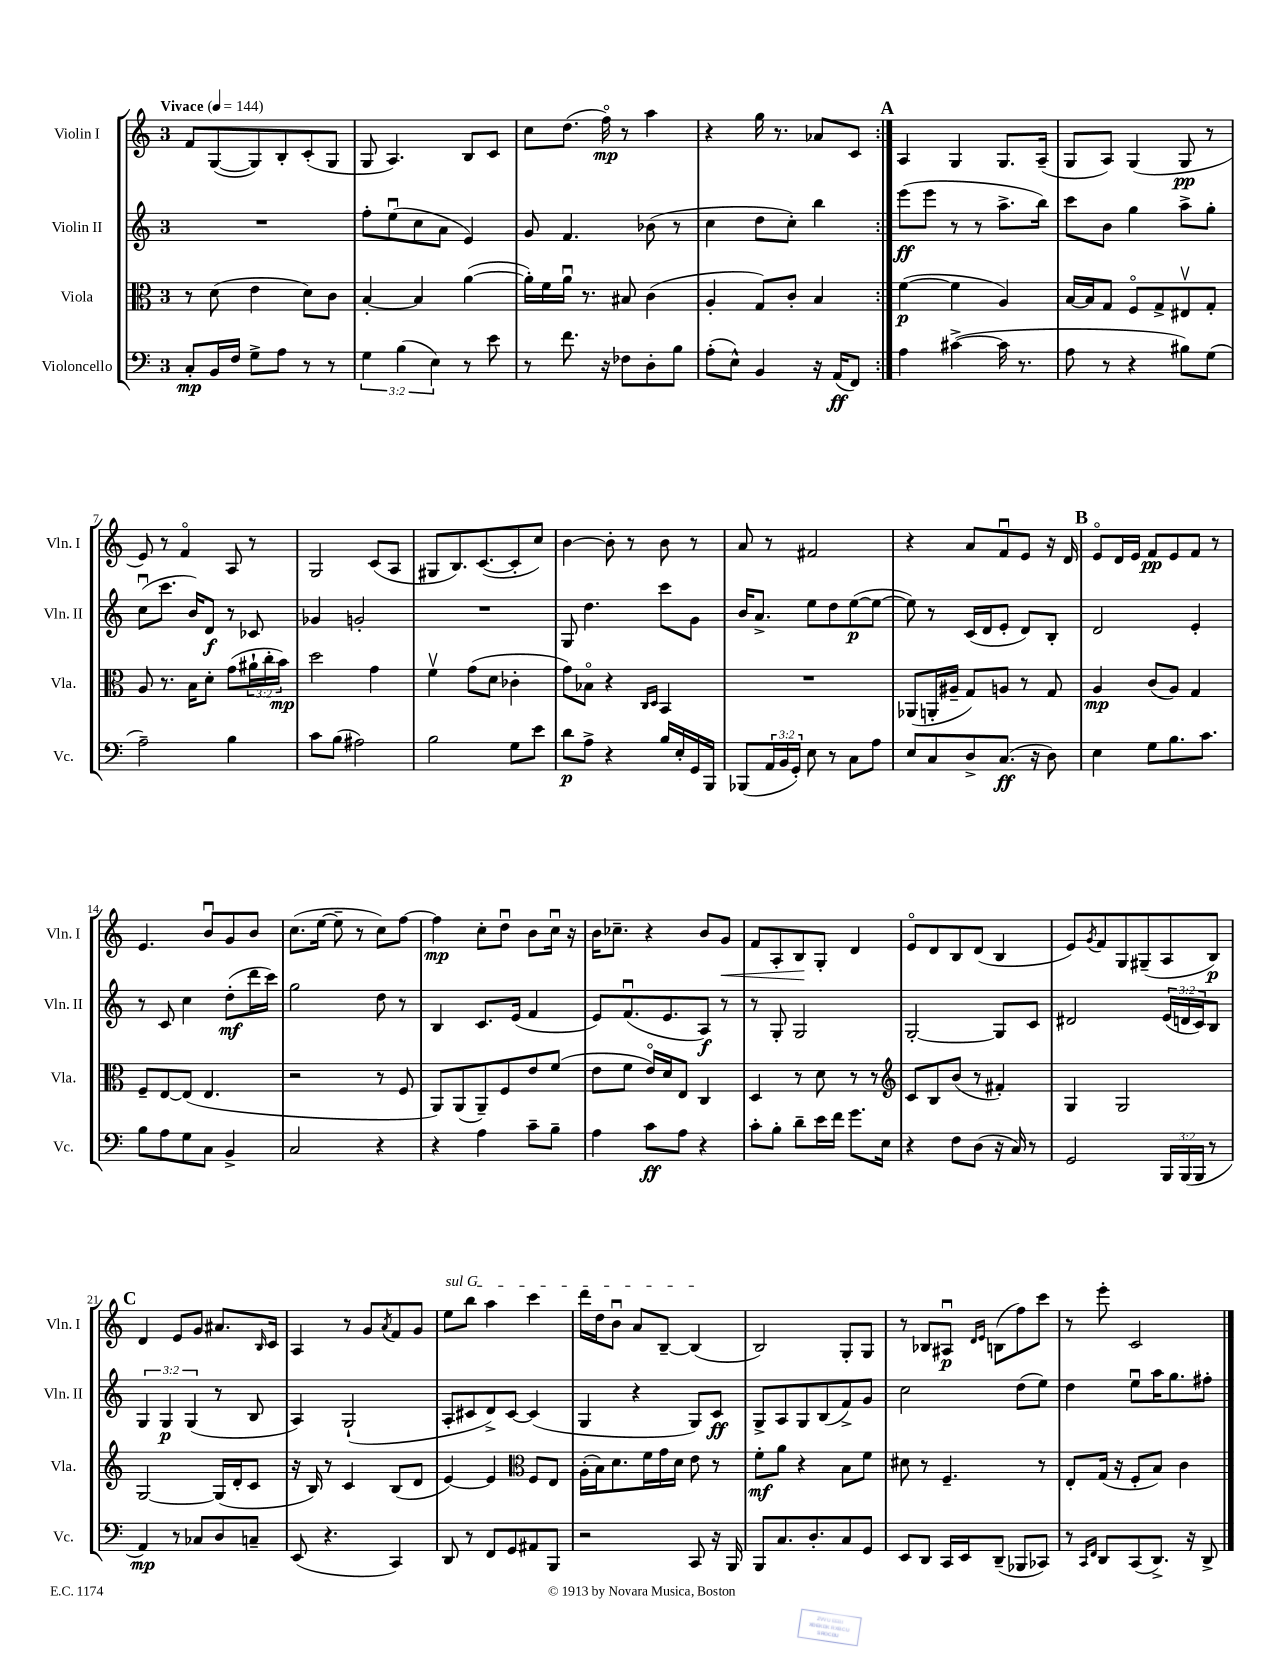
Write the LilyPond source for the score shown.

<<
\new StaffGroup <<
\new Staff = "s0" \with { instrumentName = "Violin I" shortInstrumentName = "Vln. I" } {
    \clef treble \key c \major \once \override Staff.TimeSignature.style = #'single-digit \time 3/4 \tempo "Vivace" 4 = 144
    \repeat volta 2 { f'8 g8~( g8) b8-. c'8-.( g8 |
    g8 a4.) b8 c'8 |
    c''8 d''8.( f''16\flageolet\mp) r8 a''4 |
    r4 g''16 r8. aes'8 c'8 | }
    \mark \markup { \bold "A" } a4 g4 g8. a16--( |
    g8 a8) g4( g8\pp r8 |
    e'8) r8 f'4\flageolet a8 r8 |
    g2 c'8( a8 |
    gis8 b8.) c'8.~( c'8-. c''8) |
    b'4~ b'8-. r8 b'8 r8 |
    a'8 r8 fis'2 |
    r4 a'8 f'8\downbow e'8 r16 d'16 |
    \mark \markup { \bold "B" } e'8\flageolet d'16 e'16 f'8\pp e'8 f'8 r8 |
    e'4. b'8\downbow g'8 b'8 |
    c''8.( e''16~ e''8-- r8 c''8) f''8~ |
    f''4\mp c''8-. d''8\downbow b'8 c''16\downbow r16 |
    b'16 ces''8.-- r4 b'8 g'8\< |
    f'8 a8-. b8\! g8-. d'4 |
    e'8\flageolet d'8 b8 d'8( b4 |
    e'8) \acciaccatura { g'8 } f'8 g8 gis8--( a8 b8\p) |
    \mark \markup { \bold "C" } d'4 e'8 g'8 ais'8. \grace { b16 } c'16 |
    a4 r8 g'8 \acciaccatura { a'8 } f'8 g'8 |
    \once \override TextSpanner.bound-details.left.text = \markup { \italic "sul G" } e''8\startTextSpan b''8 a''4 c'''4 |
    d'''16 d''16 b'8\downbow a'8 b8~-- b4\stopTextSpan( |
    b2) g8-. g8 |
    r8 bes8 ais8\downbow\p \grace { d'16 e'16 } b8( f''8) c'''8 |
    r8 e'''8-. c'2 \bar "|." |
}
\new Staff = "s1" \with { instrumentName = "Violin II" shortInstrumentName = "Vln. II" } {
    \clef treble \key c \major \once \override Staff.TimeSignature.style = #'single-digit \time 3/4 \override Staff.TupletNumber.text = #tuplet-number::calc-fraction-text
    \repeat volta 2 { R2. |
    f''8-. e''8\downbow( c''8 a'8 e'4) |
    g'8 f'4. bes'8( r8 |
    c''4 d''8 c''8-.) b''4 | }
    \mark \markup { \bold "A" } e'''8\ff( e'''8 r8 r8 a''8.-> b''16) |
    c'''8 b'8 g''4 a''8-> g''8-. |
    c''8\downbow( c'''8. b'16) d'8\f r8 ces'8 |
    ges'4 g'2-. |
    R2. |
    g8 d''4. c'''8 g'8 |
    b'16 a'8.-> e''8 d''8 e''8~\p( e''8~ |
    e''8) r8 c'16( d'16 e'8-. d'8) b8-. |
    \mark \markup { \bold "B" } d'2 e'4-. |
    r8 c'8 c''4 d''8-.\mf( d'''16 c'''16) |
    g''2 d''8 r8 |
    b4 c'8. e'16( f'4 |
    e'8) f'8.\downbow( e'8. a8\f) r8 |
    r8 g8-. g2 |
    g2~-. g8 c'8 |
    dis'2 \tuplet 3/2 { e'16( d'16 c'16) } b8 |
    \mark \markup { \bold "C" } \tuplet 3/2 { g4 g4\p g4( } r8 b8 |
    a4) g2-!( |
    a8-. cis'8 d'8->) cis'8~ cis'4( |
    g4 r4 g8) c'8\ff |
    g8-> a8 g8 b8( f'8->) g'8 |
    c''2 d''8( e''8) |
    d''4 e''8\downbow a''16 g''8. fis''8-. \bar "|." |
}
\new Staff = "s2" \with { instrumentName = "Viola" shortInstrumentName = "Vla." } {
    \clef alto \key c \major \once \override Staff.TimeSignature.style = #'single-digit \time 3/4 \override Staff.TupletNumber.text = #tuplet-number::calc-fraction-text
    \repeat volta 2 { r8 d'8( e'4 d'8) c'8 |
    b4~-. b4 a'4~( |
    a'16-.) f'16 a'16\downbow r8. bis8 c'4( |
    a4-. g8) c'8-. b4 | }
    \mark \markup { \bold "A" } f'4~\p( f'4 a4) |
    b16~ b16 g8 f8\flageolet g8-> eis8\upbow g8-. |
    a8 r8. b16 d'8-. g'8( \tuplet 3/2 { ais'16-! c''16-. b'16\mp) } |
    d''2 g'4 |
    f'4\upbow g'8( d'8 ces'4-. |
    g'8) bes8\flageolet r4 \grace { c16 d16 } b,4 |
    R2. |
    aes,8( a,16-. ais16-- g8) a8 r8 g8 |
    \mark \markup { \bold "B" } a4\mp c'8( a8) g4 |
    f8-- e8~ e8( e4. |
    r2 r8 f8 |
    a,8) a,8( a,8--) f8 e'8 f'8( |
    e'8 f'8 e'16\flageolet) d'16 e8 c4 |
    d4 r8 d'8 r8 r8 |
    \clef treble c'8 b8 b'8( r8 fis'4-.) |
    g4 g2 |
    \mark \markup { \bold "C" } g2~ g16( d'16-. c'8 |
    r16 b16) r8 c'4 b8( d'8 |
    e'4~) e'4 \clef alto f8 e8 |
    a16-.( b16) d'8. f'16 g'16 d'16 e'8 r8 |
    f'8-.\mf a'8 r4 b8 f'8 |
    dis'8 r8 f4.-- r8 |
    e8-. g16( r16 f8-. b8) c'4 \bar "|." |
}
\new Staff = "s3" \with { instrumentName = "Violoncello" shortInstrumentName = "Vc." } {
    \clef bass \key c \major \once \override Staff.TimeSignature.style = #'single-digit \time 3/4 \override Staff.TupletNumber.text = #tuplet-number::calc-fraction-text
    \repeat volta 2 { c8-.\mp b,16 f16 g8-> a8 r8 r8 |
    \tuplet 3/2 { g4 b4( e4) } r8 e'8 |
    r8 f'8. r16 fes8 d8-. b8 |
    a8-.( e8-^) b,4 r16 a,16\ff( f,8) | }
    \mark \markup { \bold "A" } a4 cis'4~->( cis'16 r8. |
    a8 r8 r4 bis8) g8( |
    a2--) b4 |
    c'8 b8( ais2) |
    b2 g8 e'8 |
    d'8\p a8-> r4 b16 e16-. g,16 b,,16 |
    bes,,8( \tuplet 3/2 { a,16 b,16 g,16-.) } e8 r8 c8 a8 |
    e8 c8 d8-> c8.\ff( r16 d8) |
    \mark \markup { \bold "B" } e4 g8 b8. c'8. |
    b8 a8 g8 c8 b,4-> |
    c2 r4 |
    r4 a4 c'8-- b8-- |
    a4 c'8\ff a8 r4 |
    c'8-. b8-. d'8-- e'16 f'16 g'8. e16 |
    r4 f8 d8( r16 c16) r8 |
    g,2 \tuplet 3/2 { b,,16 b,,16( b,,16 } r8 |
    \mark \markup { \bold "C" } a,4\mp) r8 ces8 d8 c8-- |
    e,8( r4. c,4) |
    d,8 r8 f,8 g,8 ais,8 b,,8 |
    r2 c,8 r16 b,,16 |
    b,,8 c8. d8.-. c8 g,8 |
    e,8 d,8 c,16 e,16 d,8--( bes,,8 ces,8) |
    r8 \grace { c,16 f,16 } d,8 c,8( d,8.->) r16 d,8-> \bar "|." |
}
>>
>>
